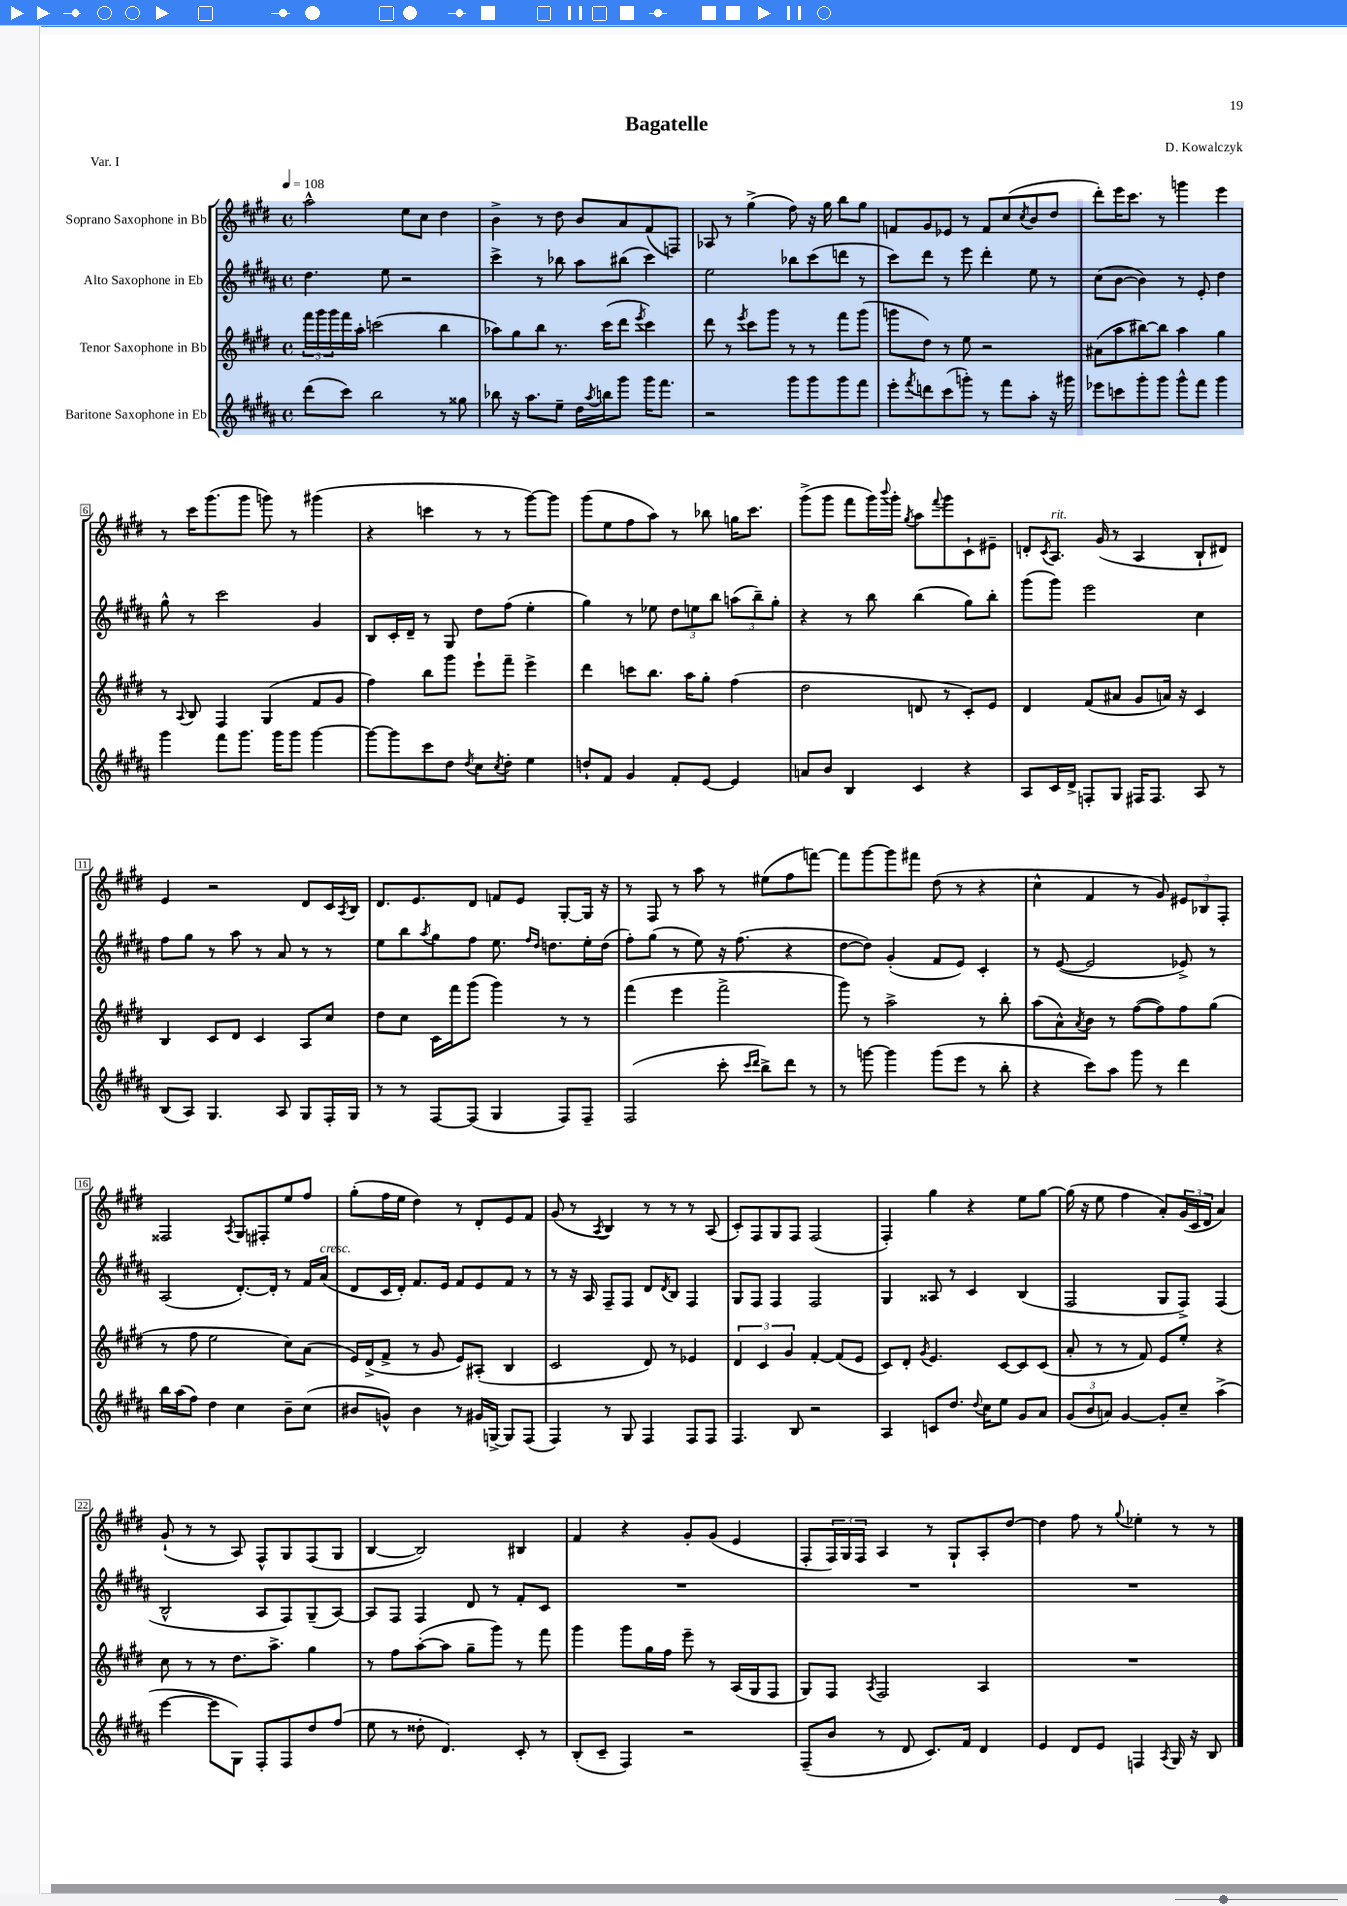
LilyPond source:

\header { title = "Bagatelle" composer = "D. Kowalczyk" piece = "Var. I" }
<<
\new StaffGroup <<
\new Staff = "s0" \with { instrumentName = "Soprano Saxophone in Bb" } {
    \clef treble \key e \major \defaultTimeSignature \time 4/4 \tempo 4 = 108
    a''2-^ e''8 cis''8 dis''4 |
    b'4-> r8 dis''8 b'8 a'8 fis'8( f8) |
    aes8 r8 gis''4->( fis''8) r16 gis''16 b''8 gis''8 |
    f'8 gis'8 ees'8 r8 f'8 cis''8( \acciaccatura { cis''8 } b'8 dis''8 |
    dis'''8-.) e'''16 cis'''8. r8 g'''4 e'''4 |
    r8 cis'''16 gis'''8.( gis'''8 g'''8) r8 gis'''4( |
    r4 c'''4 r8 r8 gis'''8~) gis'''8 |
    gis'''8( e''8 fis''8 a''8) r8 bes''8 g''16 cis'''8. |
    gis'''8->( gis'''8 fis'''8 gis'''16) \appoggiatura { b'''8 } gis'''16-. \acciaccatura { gis''8 } a''8 \appoggiatura { fis'''8 } gis'''8 cis'8-! eis'8-- |
    d'8-. \acciaccatura { cis'8 } a8.^\markup { \italic "rit." } gis'16( r8 a4 b8-! dis'8) |
    e'4 r2 dis'8 cis'16 \acciaccatura { a8 } b16 |
    dis'8. e'8. dis'8 f'8 e'8 gis8~-. gis16 r16 |
    r8 fis8 r8 a''8 r8 eis''8( fis''8 f'''8~) |
    f'''8 gis'''8~ gis'''8 fis'''8 dis''8( r8 r4 |
    cis''4-^ fis'4 r8 gis'8) \tuplet 3/2 { eis'8 bes8 fis8-. } |
    fisis2 \acciaccatura { a8 } gis8 fis8-. e''8 fis''8 |
    gis''8-.( fis''16 e''16 dis''4) r8 dis'8-. e'8 fis'8 |
    gis'8( r8 \acciaccatura { a8 } b4) r8 r8 r8 a8( |
    cis'8-.) fis8 gis8 fis8 fis2( |
    fis4-.) gis''4 r4 e''8 gis''8~ |
    gis''16( r16 e''8 fis''4 a'8-.) \tuplet 3/2 { gis'16( cis'16 dis'16 } a'4) |
    gis'8-!( r8 r8 a8) fis8-^ gis8 fis8( gis8 |
    b4~ b2) bis4 |
    fis'4 r4 gis'8-. gis'8( e'4 |
    fis8-. \tuplet 3/2 { fis16) gis16 fis16 } a4 r8 gis8-! a8-. dis''8~ |
    dis''4 fis''8 r8 \appoggiatura { gis''8 } ees''4-. r8 r8 \bar "|." |
}
\new Staff = "s1" \with { instrumentName = "Alto Saxophone in Eb" } {
    \clef treble \key b \major \defaultTimeSignature \time 4/4
    dis''4. e''8 r2 |
    cis'''4-> r8 bes''8 ais''8 bis''8( cis'''4) |
    e''2 bes''8 cis'''8( d'''8 r8 |
    cis'''8) dis'''8 r8 e'''8 dis'''4-. e''8 r8 |
    cis''8( b'8~ b'4) r8 e'8-. dis''4 |
    gis''8-^ r8 cis'''2 gis'4 |
    b8 cis'16-. dis'16-- r8 gis8 dis''8 fis''8( e''4-. |
    gis''4) r8 ees''8 \tuplet 3/2 { dis''8 e''8 b''8 } \tuplet 3/2 { a''8( b''8--) gis''8-. } |
    r4 r8 b''8 b''4( gis''8) b''8-. |
    gis'''8( gis'''8) e'''2 cis''4 |
    fis''8 gis''8 r8 ais''8 r8 ais'8 r8 r8 |
    e''8 b''8 \acciaccatura { ais''8 } gis''8 fis''8 e''8. \grace { fis''16 dis''16 } d''8. e''16-. d''16( |
    fis''8-.) gis''8( r8 e''8) r16 fis''8.( r4 |
    dis''8~ dis''8) gis'4-.( fis'8 e'8) cis'4-. |
    r8 e'8~( e'2 ees'8->) r8 |
    ais2( dis'8.~-.) dis'16-. r8 fis'16 ais'16^\markup { \italic "cresc." }( |
    dis'8 cis'16 dis'16-.) fis'8. e'16 fis'8 e'8 fis'8 r8 |
    r8 r16 ais16 fis8-- fis8 dis'8 \acciaccatura { dis'8 } b8 fis4 |
    gis8 fis8 fis4 fis2 |
    gis4 aisis8 r8 cis'4 b4( |
    fis2 gis8 fis8->) fis4( |
    b2-^ ais8 fis8) gis8--( ais8~) |
    ais8 fis8 fis4 dis'8 r8 fis'8-. cis'8 |
    R1 |
    R1 |
    R1 \bar "|." |
}
\new Staff = "s2" \with { instrumentName = "Tenor Saxophone in Bb" } {
    \clef treble \key e \major \defaultTimeSignature \time 4/4
    \tuplet 3/2 { fis'''16 gis'''16 gis'''16 } fis'''16 a''16-. c'''2( b''4 |
    aes''8) gis''8 b''8 r8. cis'''16( dis'''8 \acciaccatura { e'''8 } cis'''4) |
    dis'''8 r8 \acciaccatura { e'''8 } cis'''8 gis'''8 r8 r8 fis'''8 gis'''8( |
    g'''8 dis''8) r8 e''8 r2 |
    ais'8( a''8 bis''8~) bis''8 a''4 gis''4 |
    r8 \appoggiatura { a8 } b8 fis4 gis4( fis'8 gis'8 |
    fis''4) b''8 gis'''8 e'''8-! fis'''8-- e'''4-> |
    dis'''4 c'''8 b''8. a''16 gis''8-. fis''4( |
    dis''2 d'8 r8 cis'8-.) e'8 |
    dis'4 fis'8( ais'8 gis'8 a'16) r16 cis'4 |
    b4 cis'8 dis'8 cis'4 a8 cis''8 |
    dis''8 cis''8 cis'16 fis'''16 gis'''8( gis'''4) r8 r8 |
    fis'''4( e'''4 fis'''2-> |
    gis'''8) r8 a''2-> r8 b''8-. |
    a''8( a'8-^) \acciaccatura { a'8 } b'8 r8 fis''8~( fis''8) fis''8 gis''8( |
    r8 fis''8 e''2 cis''8) a'8( |
    e'16) dis'16->( fis'8-> r8 gis'8 e'8) ais8-.( b4 |
    cis'2 dis'8) r8 ees'4 |
    \tuplet 3/2 { dis'4 cis'4 gis'4 } fis'4~-. fis'8( e'8 |
    cis'8) dis'8-. \acciaccatura { gis'8 } e'4. cis'8~ cis'8 cis'8( |
    a'8-. r8 r8 fis'8) e'8 e''8-. r4 |
    cis''8 r8 r8 dis''8. a''8.-> gis''4 |
    r8 fis''8 a''8~-.( a''8 gis''8-- gis'''8) r8 fis'''8 |
    gis'''4 gis'''8 gis''16 fis''16 e'''8-- r8 a16( gis16 fis8 |
    gis8) fis8 \acciaccatura { a8 } fis2 a4 |
    R1 \bar "|." |
}
\new Staff = "s3" \with { instrumentName = "Baritone Saxophone in Eb" } {
    \clef treble \key b \major \defaultTimeSignature \time 4/4
    dis'''8( cis'''8) b''2 r8 gisis''8 |
    bes''8 r16 ais''8. e''8-- dis''16 \acciaccatura { ais''8 } b''16 gis'''8 gis'''16 fis'''8. |
    r2 gis'''8 gis'''8 gis'''8 fis'''8 |
    e'''8-. \acciaccatura { fis'''8 } d'''8 cis'''8( g'''8-.) r8 fis'''8 ais''8-. r16 gis'''16 |
    ees'''8 c'''8 gis'''8-. gis'''8 gis'''8-^ fis'''8 gis'''4 |
    gis'''4 fis'''8 gis'''8. gis'''16 gis'''8 gis'''4~ |
    gis'''8~ gis'''8 cis'''8 dis''8 \acciaccatura { dis''8 } cis''8 \acciaccatura { cis''8 } dis''8-. e''4 |
    d''8-! fis'8 gis'4 fis'8-. e'8~ e'4 |
    a'8 b'8 b4 cis'4 r4 |
    ais8 cis'16 dis'16-> f8-. gis8 fis16 fis8. ais8 r8 |
    b8( ais8) gis4. ais8 gis8 fis16-. gis16 |
    r8 r8 fis8~ fis8( gis4 fis8) fis8-- |
    fis2( cis'''8-. \grace { cis'''16 dis'''16 } b''8->) dis'''8 r8 |
    r8 g'''8~ g'''4 g'''8( e'''8 r8 b''8-. |
    r4 cis'''8) ais''8 gis'''8 r8 dis'''4 |
    b''16 ais''16( fis''8) dis''4 cis''4 b'8-- cis''8( |
    bis'8 g'8-^) bis'4 r8 gis'16 g16~-> g8 fis8( |
    fis4) r8 gis8 fis4 fis8 fis8 |
    fis4. b8 r2 |
    ais4 c'8 dis''8. \appoggiatura { dis''8 } cis''16 e''8 gis'8 ais'8 |
    \tuplet 3/2 { gis'8( b'8 a'8) } gis'4~ gis'8-. cis''8-- ais''4->( |
    e'''4~ e'''8 gis8) fis8-. fis8 dis''8 fis''8( |
    e''8 r8 disis''8-. dis'4.) cis'8-. r8 |
    b8-.( cis'8-- fis4) r2 |
    fis8--( b'8 r8 dis'8 cis'8.) fis'16 dis'4 |
    e'4 dis'8 e'8 f4 \acciaccatura { ais8 } gis16 r16 b8 \bar "|." |
}
>>
>>
\layout { \context { \Score \override BarNumber.stencil = #(make-stencil-boxer 0.1 0.3 ly:text-interface::print) } }
